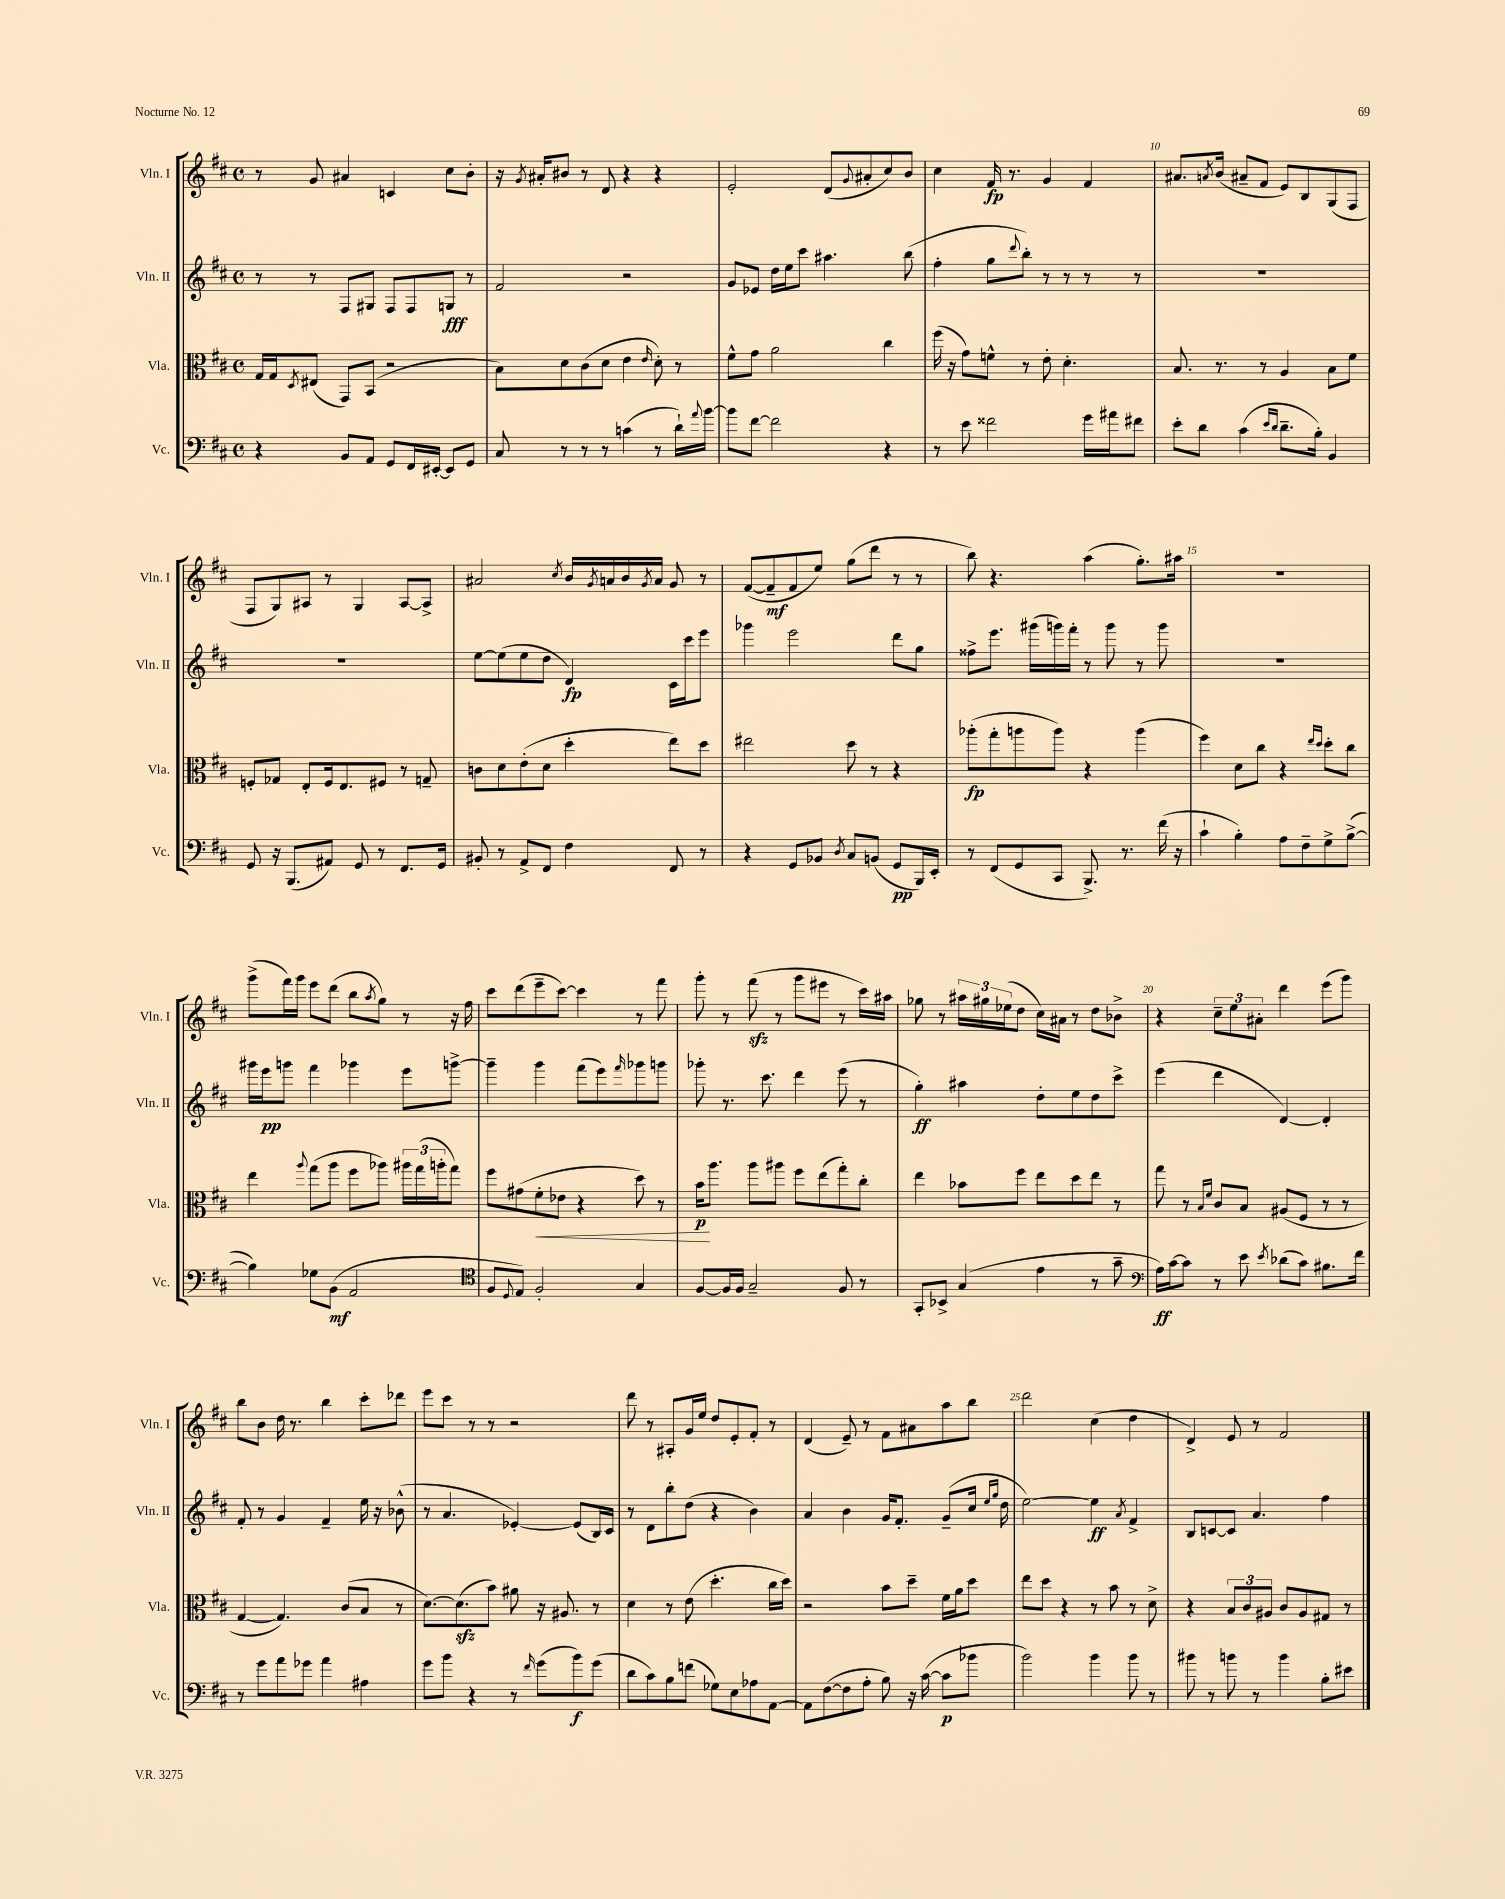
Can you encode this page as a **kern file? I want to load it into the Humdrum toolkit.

**kern	**kern	**kern	**kern
*staff4	*staff3	*staff2	*staff1
*clefF4	*clefC3	*clefG2	*clefG2
*k[f#c#]	*k[f#c#]	*k[f#c#]	*k[f#c#]
*M4/4	*M4/4	*M4/4	*M4/4
*met(c)	*met(c)	*met(c)	*met(c)
4r	16G/LL	8r	8r
.	16G/J	.	.
.	8qD/	.	.
.	(8E#/J	8r	8g/
8BB/L	8GG/L)	8F#/L	4a#/
8AA/J	(8BB/J	8G#/J	.
8GG/L	2r	8F#/L	4c/
16FF#/L	.	8F#/	.
[16EE#'/JJ	.	.	.
8EE#/]L	.	8G/J	8cc#\L
8GG/J	.	8r	8b'\J
=	=	=	=
8C#/	8B\L)	2f#/	16r
.	.	.	8qg/
.	.	.	16a#'/LK
8r	8d\	.	8b#/J
8r	(8c#\	.	8r
8r	8d\J	.	8d/
(4c\	4e\	2r	4r
.	16qqe/	.	.
8r	8d'\)	.	4r
16d`\LL)	8r	.	.
8qqa/	.	.	.
[16b\JJ	.	.	.
=	=	=	=
8b\]L	8f#^^\L	8g/L	2e'/
[8f#\J	8g\J	8e-/J	.
2f#\]	2a\	16dd\LL	.
.	.	16ee\J	.
.	.	8ccc#\J	.
.	.	4.aa#\	(8d/L
.	.	.	8qqg/
.	.	.	8a#'/
4r	4cc#\	.	8cc#/)
.	.	(8bb\	8b/J
=	=	=	=
8r	(16ff#\	4ff#'\	4cc#\
.	16r	.	.
8e\	8g\L)	.	.
2f##\	8f^^\J	8gg\L	16f#/
.	.	.	8.r
.	.	8qqddd/	.
.	8r	8bb'\J)	.
.	8e'\	8r	4g/
.	4.d'\	8r	.
16g\LL	.	8r	4f#/
16a#\J	.	.	.
8f#\J	.	8r	.
=	=	=	=
8e'\L	8.B/	1r	8.a#/L
8d\J	.	.	.
.	.	.	8qa/
.	8.r	.	(16b/Jk
(4c#\	.	.	8a#~/L
.	8r	.	8f#/J
16qqe/LL	.	.	.
16qqd/JJ	.	.	.
8.d~\L	4A/	.	8e/L)
.	.	.	8B/
16B'\Jk)	.	.	.
4BB/	8B\L	.	(8G/
.	8f#\J	.	8F#/J
=	=	=	=
8GG/	8F'/L	1r	8F#/L
16r	8G-/J	.	8G/)
(8.BBB/L	.	.	.
.	8E'/L	.	8A#/J
8AA#/J)	16F/k	.	8r
.	8.E/	.	.
8GG/	.	.	4G/
8r	8F#/J	.	.
8.FF#/L	8r	.	[8A#/L
.	8G~/	.	8A#^/]J
16GG/Jk	.	.	.
=	=	=	=
8BB#'/	8c\L	[8ee\L	2a#/
8r	8d\	(8ee\]	.
8AA^/L	(8e'\	8ee\	.
8FF#/J	8d\J	8dd\J	.
.	.	.	8qcc#/
4F#\	4dd'\	4d/)	16b/LL
.	.	.	8qg/
.	.	.	16a/
.	.	.	16b/
.	.	.	8qg/
.	.	.	16a/JJ
8FF#/	8ee\L)	16c#\LL	8g/
.	.	16ccc#\J	.
8r	8dd\J	8eee\J	8r
=	=	=	=
4r	2ee#\	4ggg-\	([8f#/L
.	.	.	8f#~/]
8GG/L	.	2eee\	8f#/
8BB-/J	.	.	8ee/J)
8qD/	.	.	.
8C#/L	8dd\	.	(8gg\L
(8BB/J	8r	.	8ddd\J
8GG/L	4r	8ddd\L	8r
16BBB/L)	.	8gg\J	8r
16EE'/JJ	.	.	.
=	=	=	=
8r	(8aa-'\L	8ff##^\L	8bb\)
(8FF#/L	8gg'\	8.eee\J	4.r
8GG/	8aa\	.	.
.	.	(16ggg#\LL	.
8CC#/J	8aa\J)	16ggg\)	.
.	.	16fff#'\JJ	.
8.BBB^/)	4r	8r	(4aa\
.	.	8ggg\	.
8.r	.	.	.
.	(4aa\	8r	8.gg'\L)
(16f#\	.	8ggg\	.
16r	.	.	16aa#\Jk
=	=	=	=
4c#`\	4ff#\)	1r	1r
4B'\)	8d\L	.	.
.	8cc#\J	.	.
8A\L	4r	.	.
8F#~\	.	.	.
.	16qqee/LL	.	.
.	16qqdd/JJ	.	.
8G^\	8dd'\L	.	.
([8B^\J	8cc#\J	.	.
=	=	=	=
4B\])	4ee\	16ggg#\LL	(8ggg^\L
.	.	16eee\J	.
.	.	8ggg\J	16fff#\L)
.	.	.	16ggg\JJ
.	8qqaa/	.	.
8G-\L	(8gg\L	4fff#\	8eee\L
(8BB\J	8aa\J	.	(8ddd\J
2AA/	8ff#\L	4ggg-\	8bb\L
.	.	.	8qaa/
.	8aa-\J)	.	8gg\J)
.	24aa#\LL	8eee\L	8r
.	(24gg\	.	.
.	24aa'\J	.	.
.	8gg\J)	[8ggg^\J	16r
.	.	.	16ff#\
=	=	=	=
*clefC4	*	*	*
8F#/L	8ff#\L	4ggg~\]	8ccc#\L
8qqD/	.	.	.
8E/J)	(8g#\	.	(8ddd\
2F#'/	8f#'\	4ggg\	8eee~\
.	8e-\J	.	[8ccc#\J)
.	4r	(8fff#\L	4ccc#\]
.	.	8eee\)	.
.	.	16qqfff#/	.
4G/	8dd\)	8ggg-\	8r
.	8r	8ggg\J	8fff#\
=	=	=	=
[8F#/L	16b\LK	8ggg-'\	8ggg'\
.	8.aa\J	.	.
16F#/]L	.	8.r	8r
16F#/JJ	.	.	.
2G~/	8aa\L	.	(8fff#\
.	.	8.ccc#\	.
.	8aa#\J	.	8r
.	8ff#\L	4ddd\	8ggg\L
.	(8ee\	.	8eee#\J
8F#/	8gg'\)	(8eee\	8r
8r	8cc#'\J	8r	16ccc#\LL)
.	.	.	16aa#\JJ
=	=	=	=
8GG'/L	4ee\	4gg'\)	8gg-\
8BB-^/J	.	.	8r
(4G/	8b-\L	4aa#\	24aa#\LL
.	.	.	24gg#\
.	.	.	(24ee-\J
.	8ff#\J	.	8dd\J
4e\	8ee\L	8dd'\L	16cc#\LL)
.	.	.	16a#\JJ
.	8dd\	8ee\	8r
8r	8ee\J	8dd\	8dd\L
8g~\	8r	8ccc#^\J	8b-^\J
=	=	=	=
*clefF4	*	*	*
16A\LL)	8gg\	(4eee\	4r
[16c#\J	.	.	.
8c#\]J	8r	.	.
.	16qqB/LL	.	.
.	16qqf#/JJ	.	.
8r	8c#/L	4ddd\	12cc#~\L
.	.	.	12ee\
8e\	8B/J	.	.
.	.	.	12a#'\J
8qe/	.	.	.
(8d-\L	(8A#/L	[4d/)	4ddd\
8c#\J)	8F#/J	.	.
8.B#\L	8r	4d'/]	(8eee\L
.	8r	.	8ggg\J)
16f#\Jk	.	.	.
=	=	=	=
8r	[4G/	8f#'/	8bb\L
8g\L	.	8r	8b\J
8a\	4.G/])	4g/	16dd\
.	.	.	8.r
8g-\J	.	.	.
4a\	.	4f#~/	4bb\
.	(8c#/L	.	.
4A#\	8B/J	16ee\	8ccc#'\L
.	.	16r	.
.	8r	(8b-^^\	8ddd-\J
=	=	=	=
8g\L	[8.d\L)	8r	8eee\L
8b\J	.	4.a/	8ccc#\J
.	(8.d\]	.	.
4r	.	.	8r
.	8b\J)	.	8r
8r	8a#\	[4e-'/)	2r
16qqf#/	.	.	.
(8g\L	16r	.	.
.	8.A#/	.	.
8b\)	.	(8e-/]L	.
(8g\J	8r	16B/L)	.
.	.	16c#/JJ	.
=	=	=	=
8d\L	4d\	8r	8ddd\
8c#\)	.	8d\L	8r
8B\	8r	8bb'\	8A#'/L
(8f\J	(8e\	(8dd\J	16g/L
.	.	.	16ee/JJ
8G-\L)	4.dd'\	4r	8dd/L
8E\	.	.	8e'/
8A-\	.	4b\)	8f#'/J
[8AA\J	16cc#\LL	.	8r
.	16dd\JJ)	.	.
=	=	=	=
8AA\]L	2r	4a/	(4d/
([8F#\	.	.	.
8F#\]	.	4b\	8e~/)
8A'\J	.	.	8r
8B\)	8b\L	16g/LK	8f#\L
.	.	8.f#'/J	.
16r	8dd~\J	.	8a#\
([16c#\	.	.	.
8c#\]L	16f#\LL	(8g~/L	8aa\
.	16a\J	.	.
8b-\J	8dd\J	16cc#/Jk	8bb\J
.	.	16qqee/LL	.
.	.	16qqgg/JJ	.
.	.	16dd\	.
=	=	=	=
2b\)	8ee\L	[2ee\)	2ddd\
.	8dd\J	.	.
.	4r	.	.
4b\	8r	4ee\]	(4cc#\
.	8b\	.	.
.	.	8qa/	.
8b\	8r	4f#^/	4dd\
8r	8d^\	.	.
=	=	=	=
8b#\	4r	8B/L	4d^/)
8r	.	[8c/	.
8b\	12B/L	8c/]J	8e/
.	12c#/	.	.
8r	.	4.a/	8r
.	12A#/J	.	.
4b\	8c#/L	.	2f#/
.	8A#/	.	.
8B'\L	8G#/J	4ff#\	.
8e#\J	8r	.	.
==	==	==	==
*-	*-	*-	*-
